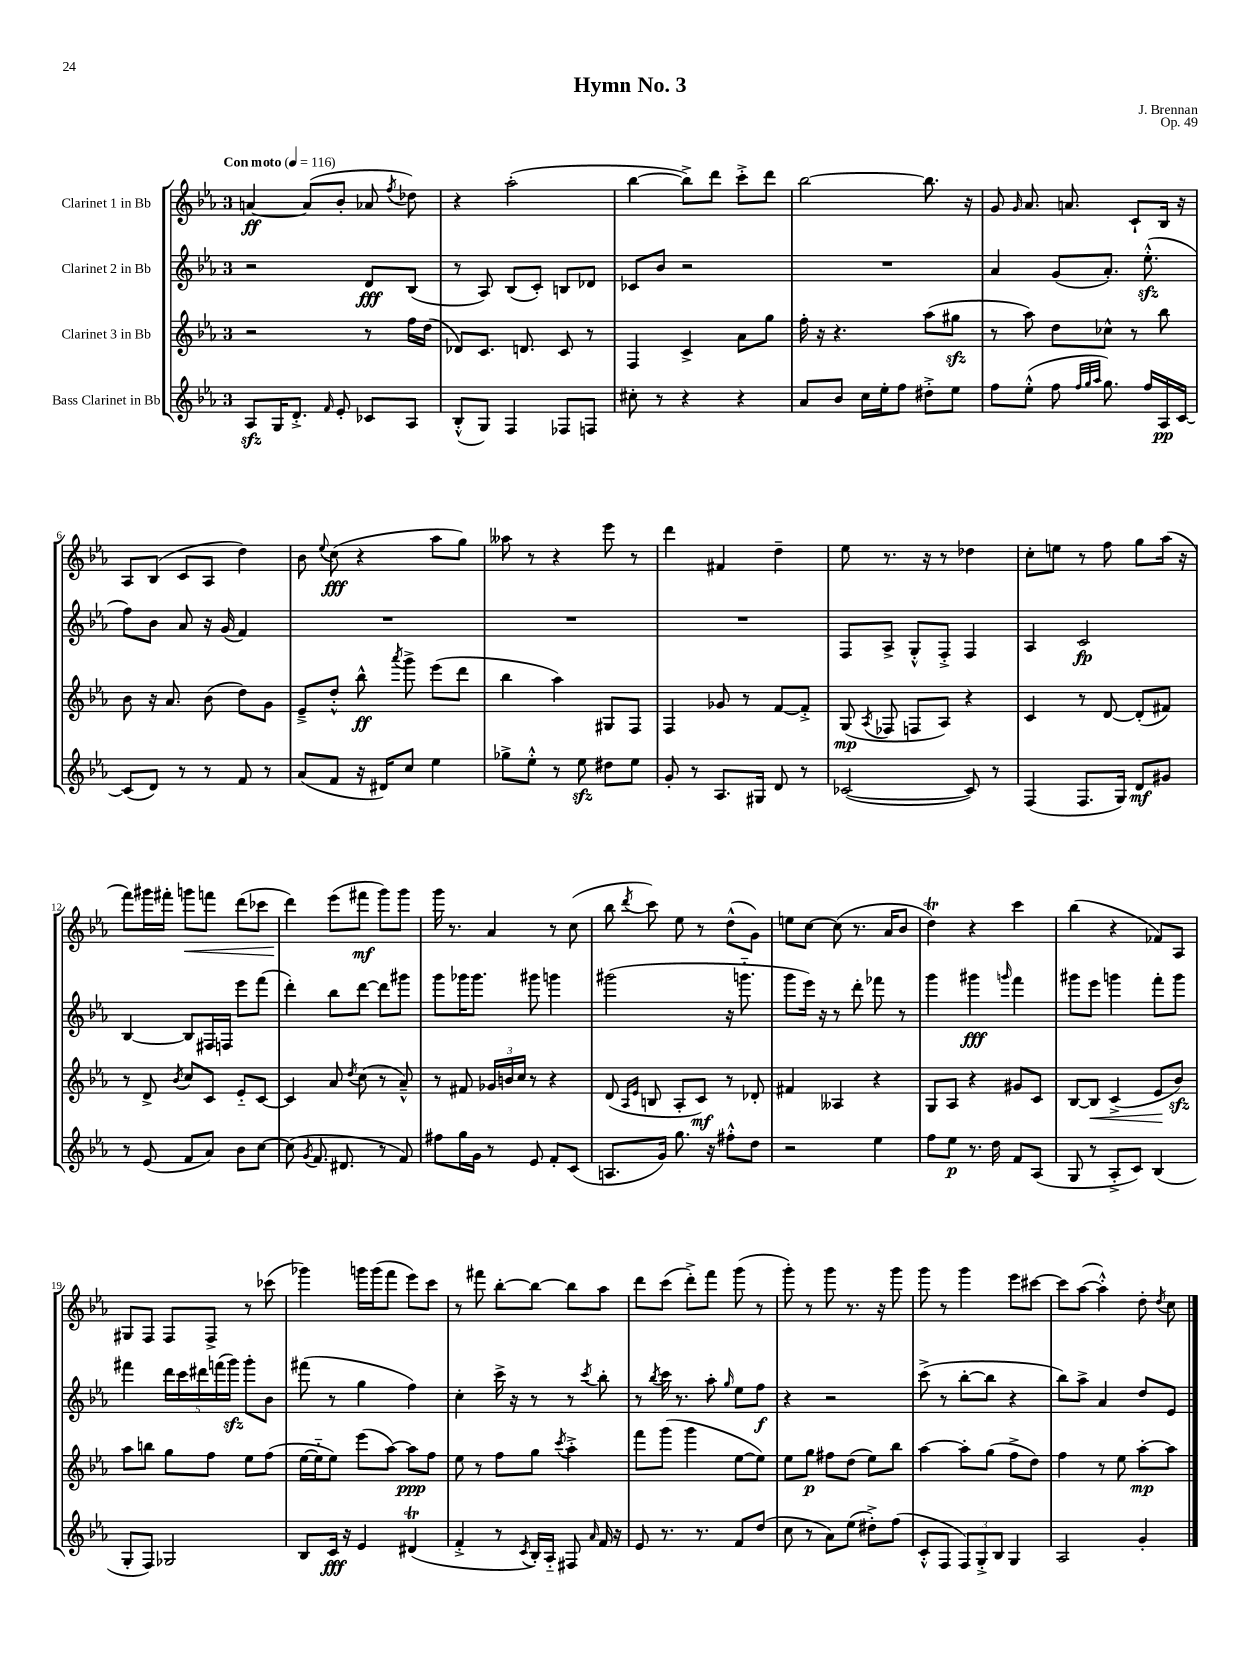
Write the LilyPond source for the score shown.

\header { title = "Hymn No. 3" composer = "J. Brennan" opus = "Op. 49" }
<<
\new StaffGroup <<
\new Staff = "s0" \with { instrumentName = "Clarinet 1 in Bb" } {
    \clef treble \key ees \major \once \override Staff.TimeSignature.style = #'single-digit \time 3/4 \tempo "Con moto" 4 = 116
    \autoBeamOff a'4~\ff a'8[( bes'8]-. aes'8 \acciaccatura { f''8 } des''8) |
    r4 aes''2-.( |
    bes''4~ bes''8[->) d'''8] c'''8[-.-> d'''8] |
    bes''2~ bes''8. r16 |
    g'8 \grace { g'16 } aes'8. a'8. c'8[-! bes16] r16 |
    aes8[ bes8]( c'8[ aes8] d''4) |
    bes'8 \appoggiatura { ees''8 } c''8\fff( r4 aes''8[ g''8]) |
    aeses''8 r8 r4 ees'''8 r8 |
    d'''4 fis'4 d''4-- |
    ees''8 r8. r16 r8 des''4 |
    c''8[-. e''8] r8 f''8 g''8[ aes''16]( r16 |
    f'''8[) gis'''16 fis'''16]-. g'''8[\< f'''8] d'''8[( ces'''8] |
    d'''4\!) ees'''8[( fis'''8]\mf g'''8[) g'''8] |
    g'''16 r8. aes'4 r8 c''8( |
    bes''8 \acciaccatura { d'''8 } c'''8) ees''8 r8 d''8[-^( g'8]) |
    e''8[ c''8]~ c''8( r8. aes'16[ bes'8] |
    d''4\trill) r4 c'''4 |
    bes''4( r4 fes'8[) aes8] |
    gis8[ f8] f8[ f8]-> r8 ces'''8( |
    ges'''4) g'''16[ g'''16( f'''8] ees'''8[) c'''8] |
    r8 fis'''8 bes''8[~-. bes''8]~ bes''8[ aes''8] |
    d'''8[ c'''8]( d'''8[-.->) f'''8] g'''8( r8 |
    g'''8-.) r8 g'''8 r8. r16 g'''8 |
    g'''8 r8 g'''4 ees'''8[ cis'''8]~ |
    cis'''8[ aes''8]~( aes''4-.-^) d''8-. \acciaccatura { d''8 } c''8 \bar "|." |
}
\new Staff = "s1" \with { instrumentName = "Clarinet 2 in Bb" } {
    \clef treble \key ees \major \once \override Staff.TimeSignature.style = #'single-digit \time 3/4
    \autoBeamOff r2 d'8[\fff bes8]( |
    r8 aes8) bes8[( c'8]-.) b8[ des'8] |
    ces'8[ bes'8] r2 |
    R2. |
    aes'4 g'8[( aes'8.]-.) ees''8.-.-^\sfz( |
    f''8[) bes'8] aes'8 r16 g'16( f'4) |
    R2. |
    R2. |
    R2. |
    f8[ aes8]-> g8[-.-^ f8]-.-> f4 |
    aes4 c'2\fp |
    bes4~ bes8[ fis16 f16] ees'''8[ f'''8]( |
    d'''4-.) bes''8[ d'''8]~ d'''8[ gis'''8] |
    g'''8[ ges'''16 ges'''8.] gis'''8 g'''4 |
    gis'''2( r16 g'''8.-_ |
    g'''8[ ees'''16]) r16 r8 d'''8-. fes'''8 r8 |
    g'''4 gis'''4\fff \grace { g'''16 } f'''4 |
    gis'''8[ ees'''8] g'''4 f'''8[-. g'''8] |
    fis'''4 \tuplet 5/4 { d'''16[ c'''16 dis'''16 f'''16( g'''16]\sfz) } g'''8[-. bes'8] |
    fis'''8( r8 g''4 f''4) |
    c''4-. c'''16-> r16 r8 r8 \acciaccatura { c'''8 } bes''8-. |
    r8 \acciaccatura { bes''8 } c'''16 r8. aes''8-. \grace { g''16 } ees''8[ f''8]\f |
    r4 r2 |
    c'''8->( r8 bes''8[~-. bes''8] r4 |
    bes''8[) aes''8]-> aes'4 d''8[ ees'8] \bar "|." |
}
\new Staff = "s2" \with { instrumentName = "Clarinet 3 in Bb" } {
    \clef treble \key ees \major \once \override Staff.TimeSignature.style = #'single-digit \time 3/4
    \autoBeamOff r2 r8 f''16[ d''16]( |
    des'8[) c'8.] d'8. c'8 r8 |
    f4 c'4-> aes'8[ g''8] |
    f''16-. r16 r4. aes''8[( gis''8]\sfz |
    r8 aes''8) d''8[ ces''8]-^ r8 bes''8 |
    bes'8 r16 aes'8. bes'8( d''8[) g'8] |
    ees'8[---> d''8]-.-^ bes''8-^\ff \acciaccatura { aes'''8 } g'''8-> ees'''8[( d'''8] |
    bes''4 aes''4) gis8[ f8] |
    f4 ges'8 r8 f'8[~ f'8]-.-> |
    g8\mp( \acciaccatura { aes8 } fes8 f8[ aes8]) r4 |
    c'4 r8 d'8~ d'8[-.( fis'8]) |
    r8 d'8-> \acciaccatura { bes'8 } c''8[ c'8] ees'8[-_ c'8]~ |
    c'4 aes'8 \acciaccatura { d''8 } c''8( r8 aes'8---^) |
    r8 fis'8 \tuplet 3/2 { ges'16[ b'16 c''16] } r8 r4 |
    d'8( \grace { aes16[ ees'16] } b8 aes8[-. c'8]\mf) r8 des'8-. |
    fis'4 aeses4 r4 |
    g8[ aes8] r4 gis'8[ c'8] |
    bes8[~ bes8]\< c'4->( ees'8[\! bes'8]\sfz) |
    aes''8[ b''8] g''8[ f''8] ees''8[ f''8]( |
    ees''16[~ ees''16-_ ees''8]) ees'''8[( aes''8]~) aes''8[\ppp f''8] |
    ees''8 r8 f''8[ g''8] \acciaccatura { c'''8 } aes''4-.-> |
    f'''8[ g'''8]( g'''4 ees''8[~ ees''8]) |
    ees''8[ g''8]\p fis''8[ d''8]( ees''8[) bes''8] |
    aes''4~ aes''8[-. g''8]( f''8[-> d''8]) |
    f''4 r8 ees''8 aes''8[~-.\mp aes''8] \bar "|." |
}
\new Staff = "s3" \with { instrumentName = "Bass Clarinet in Bb" } {
    \clef treble \key ees \major \once \override Staff.TimeSignature.style = #'single-digit \time 3/4
    \autoBeamOff aes8[\sfz g16 d'8.]-.-> \grace { f'16 } ees'8-. ces'8[ aes8] |
    bes8[-.-^( g8]) f4 fes8[ f8] |
    cis''8-. r8 r4 r4 |
    aes'8[ bes'8] c''16[ ees''16-. f''8] dis''8[-.-> ees''8] |
    f''8[ ees''8]-.-^( f''8 \grace { f''32[ g''32 aes''32] } g''8.) f''16[ aes16\pp c'16]~ |
    c'8[( d'8]) r8 r8 f'8 r8 |
    aes'8[( f'8] r16 dis'16[) c''8] ees''4 |
    ges''8[-> ees''8]-.-^ r8 ees''8\sfz dis''8[ ees''8] |
    g'8-. r8 aes8.[ gis16] d'8 r8 |
    ces'2~( ces'8) r8 |
    f4( f8.[ g16]) d'8[\mf gis'8] |
    r8 ees'8( f'8[ aes'8]) bes'8[ c''8]~ |
    c''8( \acciaccatura { g'8 } f'8. dis'8. r8 f'8) |
    fis''8[ g''16 g'16] r8 ees'8 f'8[-. c'8]( |
    a8.[ g'16]) g''8. r16 fis''8[-.-^ d''8] |
    r2 ees''4 |
    f''8[ ees''8]\p r8. d''16 f'8[ aes8]( |
    g8 r8 aes8[-.-> c'8]) bes4( |
    g8[-. f8]) ges2 |
    bes8[ c'16]\fff r16 ees'4 dis'4\trill( |
    f'4-.-> r8 \acciaccatura { c'8 } bes16[-.) aes16]-_ fis8 \grace { aes'16 } f'16 r16 |
    ees'8 r8. r8. f'8[ d''8]( |
    c''8 r8 aes'8[) ees''8]( dis''8[-.->) f''8]( |
    c'8[-.-^ f8] \tuplet 3/2 { f8[) g8-.-> bes8] } g4 |
    aes2 g'4-. \bar "|." |
}
>>
>>
